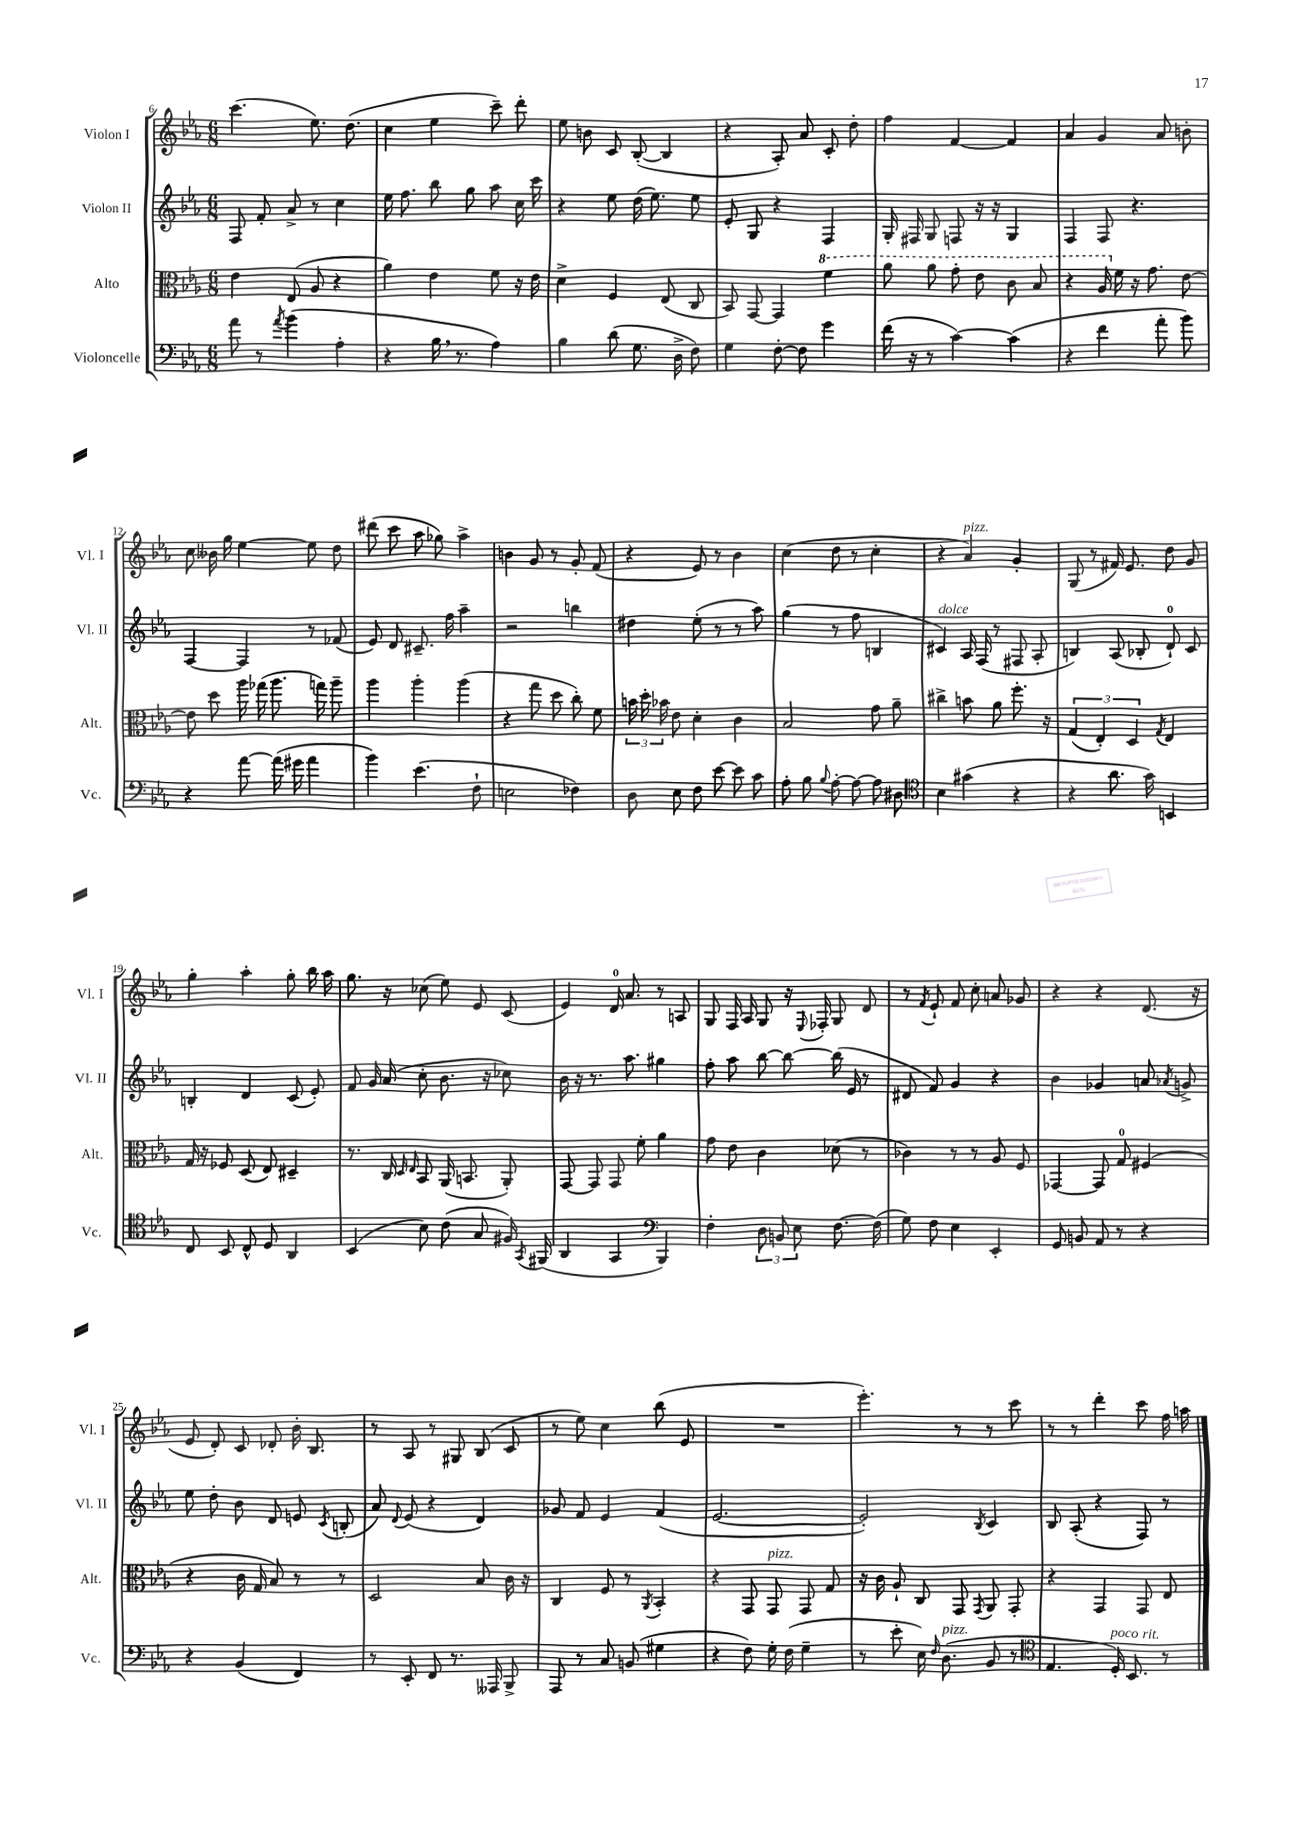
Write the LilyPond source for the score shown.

<<
\new StaffGroup <<
\new Staff = "s0" \with { instrumentName = "Violon I" shortInstrumentName = "Vl. I" } {
    \clef treble \key ees \major \numericTimeSignature \time 6/8
    \autoBeamOff c'''4.( ees''8.) d''8.( |
    c''4 ees''4 c'''8--) d'''8-. |
    ees''8 b'8 c'8 bes8~-.( bes4 |
    r4 aes8-.) aes'8 c'8-. d''8-. |
    f''4 f'4~ f'4 |
    aes'4 g'4 aes'8 b'8-. |
    c''8 beses'16 g''16 ees''4~ ees''8 d''8 |
    dis'''8( c'''8 aes''8 ges''8) aes''4-> |
    b'4 g'8 r8 g'8-. f'8( |
    r4 ees'8) r8 bes'4 |
    c''4( d''8 r8 c''4-. |
    r4 aes'4^\markup { \italic "pizz." }) g'4-. |
    g8( r8 fis'16) ees'8. d''8 g'8 |
    g''4-. aes''4-. g''8-. bes''16 aes''16 |
    g''8. r16 ces''8( ees''8) ees'8 c'8( |
    ees'4) d'16-0 aes'8. r8 a8 |
    g8 f16 aes16 g8 r16 \appoggiatura { ees8 } fes16-. g8 d'8 |
    r8 \acciaccatura { f'8 } ees'8-! f'8 c''8-. a'8 ges'8 |
    r4 r4 d'8.( r16 |
    ees'8 d'8-.) c'8 des'8-. bes'16-. bes8. |
    r8 aes8 r8 gis8 bes8( c'8 |
    r8 ees''8) c''4 bes''8( ees'8 |
    R2. |
    ees'''4.-.) r8 r8 c'''8 |
    r8 r8 d'''4-. c'''8 f''16 a''16 \bar "|." |
}
\new Staff = "s1" \with { instrumentName = "Violon II" shortInstrumentName = "Vl. II" } {
    \clef treble \key ees \major \numericTimeSignature \time 6/8
    \autoBeamOff f8 f'8-. aes'8-> r8 c''4 |
    ees''16 f''8. bes''8 g''8 aes''8 c''16 c'''16 |
    r4 ees''8 d''16( ees''8.) ees''8 |
    ees'8-. g8 r4 f4 |
    g16-. fis16 g8 f8 r16 r16 g4 |
    f4 f8 r4. |
    f4~ f4 r8 fes'8( |
    ees'8) d'8 cis'8.-- f''16 aes''4-- |
    r2 b''4 |
    dis''4 ees''8-.( r8 r8 aes''8) |
    g''4( r8 f''8 b4 |
    cis'4^\markup { \italic "dolce" }) aes16 f16( r8 fis8 aes8-. |
    b4) aes8( bes8-. d'8-0-!) c'8 |
    b4-. d'4 c'8( ees'8-.) |
    f'8 g'16 aes'16( c''8-. bes'8. r16 ces''8) |
    bes'16 r16 r8. aes''8. gis''4 |
    f''8-. aes''8 bes''8~ bes''8~ bes''16( ees'16 r8 |
    dis'8 f'8) g'4 r4 |
    bes'4 ges'4 a'8 \acciaccatura { aes'8 } g'8-> |
    ees''8 d''8-. bes'8 d'8 e'8 \acciaccatura { c'8 } b8-.( |
    aes'8) \appoggiatura { d'8 } ees'8( r4 d'4) |
    ges'8 f'8 ees'4 f'4( |
    ees'2.~ |
    ees'2-.) \acciaccatura { bes8 } c'4 |
    bes8 aes8-.( r4 f8) r8 \bar "|." |
}
\new Staff = "s2" \with { instrumentName = "Alto" shortInstrumentName = "Alt." } {
    \clef alto \key ees \major \numericTimeSignature \time 6/8
    \autoBeamOff ees'4 ees8( aes8 r4 |
    aes'4) ees'4 f'8 r16 ees'16 |
    d'4-> f4 ees8( c8 |
    bes,8) g,8~ g,4 \ottava #1 f''4 |
    aes''8 aes''8 g''8-. ees''8 c''8 bes'8 |
    r4 aes'16 \ottava #0 f'16 r16 g'8. ees'8~ |
    ees'8 d''8 aes''16 ges''16( aes''8. g''16) aes''8-- |
    aes''4 aes''4-. aes''4( |
    r4 g''8 d''8 c''8-.) f'8 |
    \tuplet 3/2 { b'16 d''16-. bes'16 } ees'8 d'4-. c'4 |
    bes2 g'8 aes'8-- |
    cis''4-> b'8 aes'8 f''8.-. r16 |
    \tuplet 3/2 { g4( ees4-.) d4 } \acciaccatura { g8 } ees4 |
    g16 r16 fes8 d8( ees8) dis4-- |
    r8. c16 \grace { d16 ees16 } bes,8 aes,16( b,8. aes,8-.) |
    g,8~ g,8 g,8 f'8-. aes'4 |
    g'8 ees'8 c'4 des'8( r8 |
    ces'4) r8 r8 aes8 f8 |
    ges,4~ ges,8 g8-0 fis4( |
    r4 c'16 g16 bes8) r8 r8 |
    d2 bes8 c'16 r16 |
    c4 f8 r8 \acciaccatura { aes,8 } bes,4-. |
    r4 g,8 g,8^\markup { \italic "pizz." } g,8 g8 |
    r16 c'16 aes8-! c8 g,8 \acciaccatura { g,8 } aes,8 g,8-. |
    r4 g,4 g,8 ees8 \bar "|." |
}
\new Staff = "s3" \with { instrumentName = "Violoncelle" shortInstrumentName = "Vc." } {
    \clef bass \key ees \major \numericTimeSignature \time 6/8
    \autoBeamOff aes'8 r8 \acciaccatura { aes'8 } bes'4( aes4-. |
    r4 bes16 \breathe r8. aes4) |
    bes4 d'8( g8. d16-> f8) |
    g4 f8~-. f8 g'4 |
    f'16( r16 r8 c'4~) c'4( |
    r4 f'4 aes'8-. bes'8) |
    r4 aes'8~ aes'16( gis'16 aes'4 |
    bes'4) ees'4.( f8-! |
    e2 fes4) |
    d8 ees8 f8 ees'8~ ees'8 c'8 |
    aes8-. bes8 \appoggiatura { bes8 } aes8~-. aes8~ aes8 dis8 |
    \clef tenor bes4 gis'4( r4 |
    r4 aes'8. g'16) b,4 |
    c8 bes,8 c8-^ d8 aes,4 |
    bes,4( bes8) c'8( g8 fis16) \acciaccatura { g,8 } fis,16( |
    aes,4 g,4 \clef bass bes,,4) |
    f4-. \tuplet 3/2 { d8 b,8 ees8 } f8.~ f16( |
    g8) f8 ees4 ees,4-. |
    g,8 b,8 aes,8 r8 r4 |
    r4 bes,4( f,4) |
    r8 ees,8-. f,8 r8. aeses,,16 bes,,8-> |
    aes,,8 r8 c8 b,8( gis4 |
    r4 f8) g16-. f16( g4-- |
    r8 ees'8-. ees16) \grace { f16 } d8.^\markup { \italic "pizz." }( bes,8 r8 |
    \clef tenor ees4. d16-.^\markup { \italic "poco rit." }) bes,8. r8 \bar "|." |
}
>>
>>
\layout { \context { \Score currentBarNumber = #6 } }
